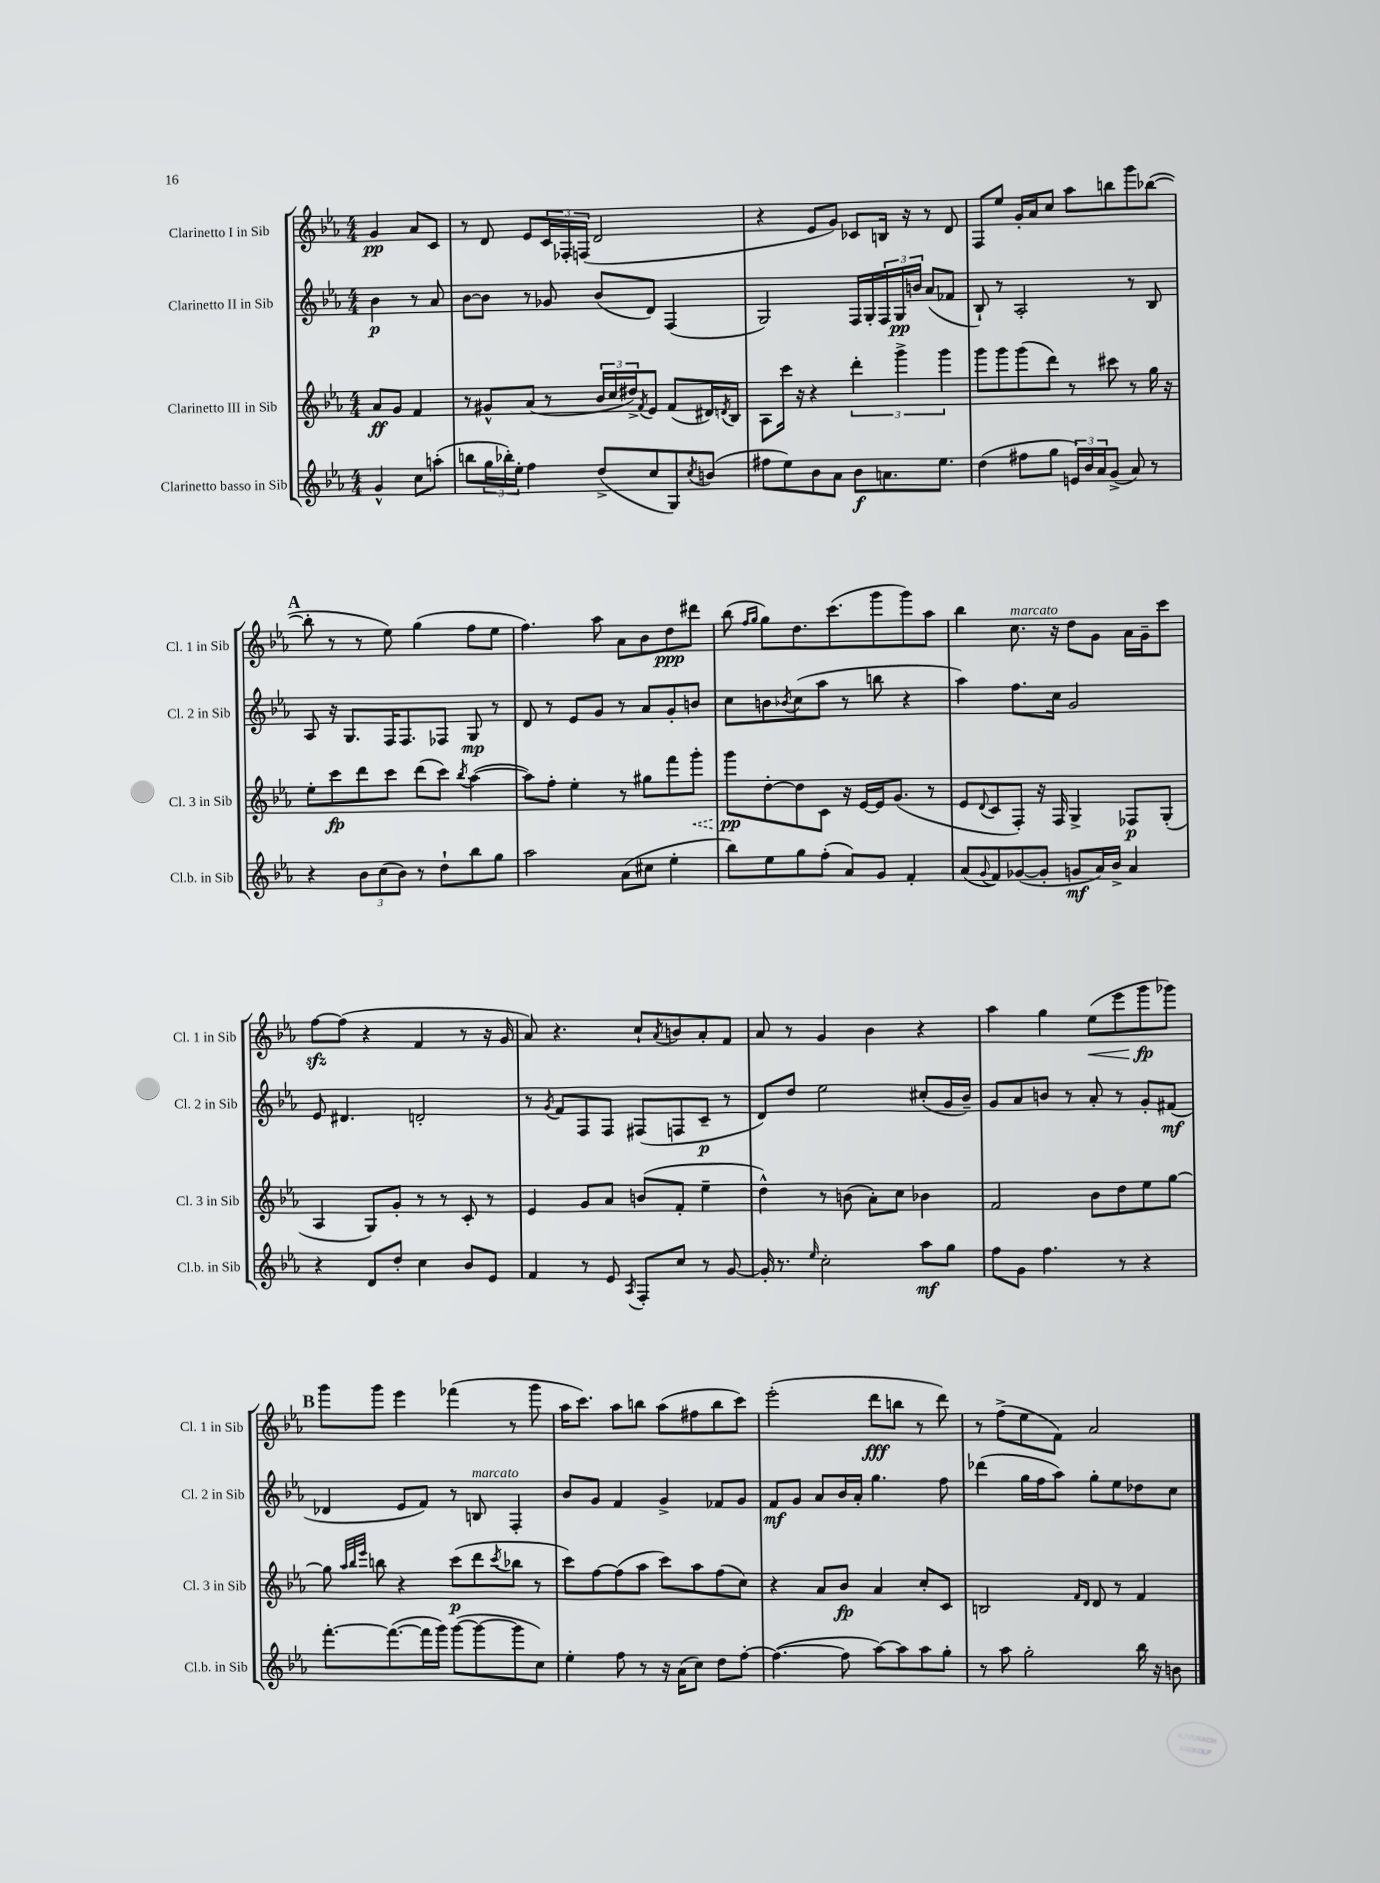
<<
\new StaffGroup <<
\new Staff = "s0" \with { instrumentName = "Clarinetto I in Sib" shortInstrumentName = "Cl. 1 in Sib" } {
    \clef treble \key ees \major \numericTimeSignature \time 4/4 \partial 2
    g'4\pp aes'8 c'8 |
    r8 d'8 ees'8 \tuplet 3/2 { c'16 fes16-. f16( } d'2 |
    r4 ees'8 g'8) ces'8 b16 r16 r8 d'8 |
    f8 ees''8 g'16-. aes'16 c''8 aes''8 b''8 g'''8 bes''8~( |
    \mark \markup { \bold "A" } bes''8-. r8 r8 ees''8) g''4( f''8 ees''8 |
    f''4.) aes''8 aes'8 bes'8 d''8\ppp dis'''8 |
    bes''8( \grace { f''16 g''16 } g''8) d''8. c'''8.( g'''8 g'''8) aes''8 |
    bes''4 c''8.^\markup { \italic "marcato" } r16 d''8 g'8 aes'16 g'16-- c'''8 |
    f''8~\sfz f''8( r4 f'4 r8 r16 g'16 |
    aes'8) r4. c''8-! \acciaccatura { aes'8 } b'8 aes'8-. f'8 |
    aes'8 r8 g'4 bes'4 r4 |
    aes''4 g''4 ees''8\<( ees'''8 g'''8\fp\! ges'''8) |
    \mark \markup { \bold "B" } g'''8 g'''8 ees'''4 fes'''4( r8 g'''8 |
    aes''16 c'''8.) aes''8 b''8 aes''8( fis''8 b''8 c'''8) |
    ees'''2-.( d'''8\fff b''8 r8 d'''8) |
    r8 f''8->( ees''8 f'8) aes'2 \bar "|." |
}
\new Staff = "s1" \with { instrumentName = "Clarinetto II in Sib" shortInstrumentName = "Cl. 2 in Sib" } {
    \clef treble \key ees \major \numericTimeSignature \time 4/4 \partial 2
    bes'4\p r8 aes'8 |
    bes'8~ bes'8 r8 ges'8 bes'8( d'8) f4( |
    g2) f16 g16-. \tuplet 3/2 { f16 g16\pp b'16 } aes'8( fes'8 |
    bes8-!) r8 aes2-. r8 bes8 |
    \mark \markup { \bold "A" } aes8 r16 g8. f16 f8. fes8 g8\mp r8 |
    d'8 r8 ees'8 g'8 r8 aes'8 g'8-. b'8 |
    c''8 b'8 \acciaccatura { bes'8 } c''8( aes''8 r8 b''8 r4 |
    aes''4) f''8. c''16 g'2 |
    ees'8 dis'4. d'2-. |
    r8 \acciaccatura { g'8 } f'8 f8 f8 fis8( f8 c'8--\p r8 |
    d'8) d''8 ees''2 cis''8-.( g'16 bes'16--) |
    g'8 aes'8 b'8 r8 aes'8-. r8 g'8-. fis'8\mf( |
    \mark \markup { \bold "B" } des'4 ees'8 f'8) r8 b8^\markup { \italic "marcato" } f4-. |
    bes'8 g'8 f'4 g'4-> fes'8 g'8 |
    f'8\mf g'8 aes'8 bes'16 aes'16-. g''4. f''8 |
    des'''4( g''16 f''16 aes''8) g''8-. ees''8 des''8 c''8 \bar "|." |
}
\new Staff = "s2" \with { instrumentName = "Clarinetto III in Sib" shortInstrumentName = "Cl. 3 in Sib" } {
    \clef treble \key ees \major \numericTimeSignature \time 4/4 \partial 2
    aes'8\ff g'8 f'4 |
    r8 gis'8-^ aes'8( r8 \tuplet 3/2 { bes'16 c''16 dis''16->) } \acciaccatura { f'8 } ees'8 f'8( dis'16) \acciaccatura { d'8 } bes16 |
    aes8 c'''16 r16 r4 \tuplet 3/2 { d'''4-. g'''4-> g'''4 } |
    g'''8 g'''8 g'''8( d'''8) r8 cis'''8 r8 g''16 r16 |
    \mark \markup { \bold "A" } ees''8-. c'''8\fp d'''8 c'''8 d'''8( c'''8) \acciaccatura { bes''8 } aes''4~( |
    aes''8) f''8-. ees''4-. r8 gis''8 f'''8 \once \override Hairpin.style = #'dashed-line g'''8-.\< |
    g'''8\pp\! d''8~-. d''8 c'8 r16 ees'16~ ees'16 g'8.( r8 |
    ees'8 \appoggiatura { d'8 } c'8 f8-.) r16 f16 g4-> fes8\p g8-.( |
    aes4 g8) g'8-. r8 r8 c'8-. r8 |
    ees'4 g'8 aes'8 b'8( f'8-. ees''4-- |
    d''4-^) r8 b'8( aes'8-.) c''8 bes'4 |
    f'2 bes'8 d''8 ees''8 g''8~ |
    \mark \markup { \bold "B" } g''8 \grace { aes''32 bes''32 ees'''32 } b''8 r4 c'''8\p( d'''8 \acciaccatura { c'''8 } bes''8 r8 |
    c'''8) f''8~ f''8( aes''8 c'''8) aes''8 f''8( c''8) |
    r4 aes'8 bes'8\fp aes'4 c''8-. c'8 |
    b2 \grace { f'16 d'16 } d'8 r8 f'4 \bar "|." |
}
\new Staff = "s3" \with { instrumentName = "Clarinetto basso in Sib" shortInstrumentName = "Cl.b. in Sib" } {
    \clef treble \key ees \major \numericTimeSignature \time 4/4 \partial 2
    g'4-^ c''8 a''8-.( |
    b''8 \tuplet 3/2 { g''16 bes''16-.) ees''16-. } f''4 d''8->( c''8 g8) \acciaccatura { c''8 } b'8( |
    fis''8 ees''8) bes'8 aes'8 bes'8\f a'8. ees''8. |
    d''4( fis''8 g''8 \tuplet 3/2 { e'16) bes'16 aes'16 } g'8->( aes'8) r8 |
    \mark \markup { \bold "A" } r4 \tuplet 3/2 { bes'8 c''8( bes'8) } r8 d''8-! bes''8 g''8 |
    aes''2 aes'8( cis''8 ees''4-. |
    bes''8) ees''8 g''8 f''8-.( aes'8) g'8 f'4-. |
    aes'8( \appoggiatura { g'8 } f'8) ges'8~( ges'8-. g'8\mf aes'16) bes'16-> aes'4 |
    r4 d'8 d''8-. c''4 bes'8 ees'8 |
    f'4 r8 ees'8 \acciaccatura { aes8 } f8-. c''8 r8 g'8~ |
    g'16-. r8. \grace { ees''16 } c''2-. aes''8\mf g''8 |
    f''8 g'8 f''4. r8 r4 |
    \mark \markup { \bold "B" } f'''8.~-. f'''8.~( f'''16 g'''16) g'''8~( g'''8~ g'''8 c''8) |
    ees''4-. f''8 r8 r16 aes'16( c''8) d''8 f''8~-. |
    f''4.~( f''8 aes''8~) aes''8 aes''8 g''8-. |
    r8 aes''8 g''2-. bes''16 r16 b'8 \bar "|." |
}
>>
>>
\layout { \context { \Score \remove "Bar_number_engraver" } }
